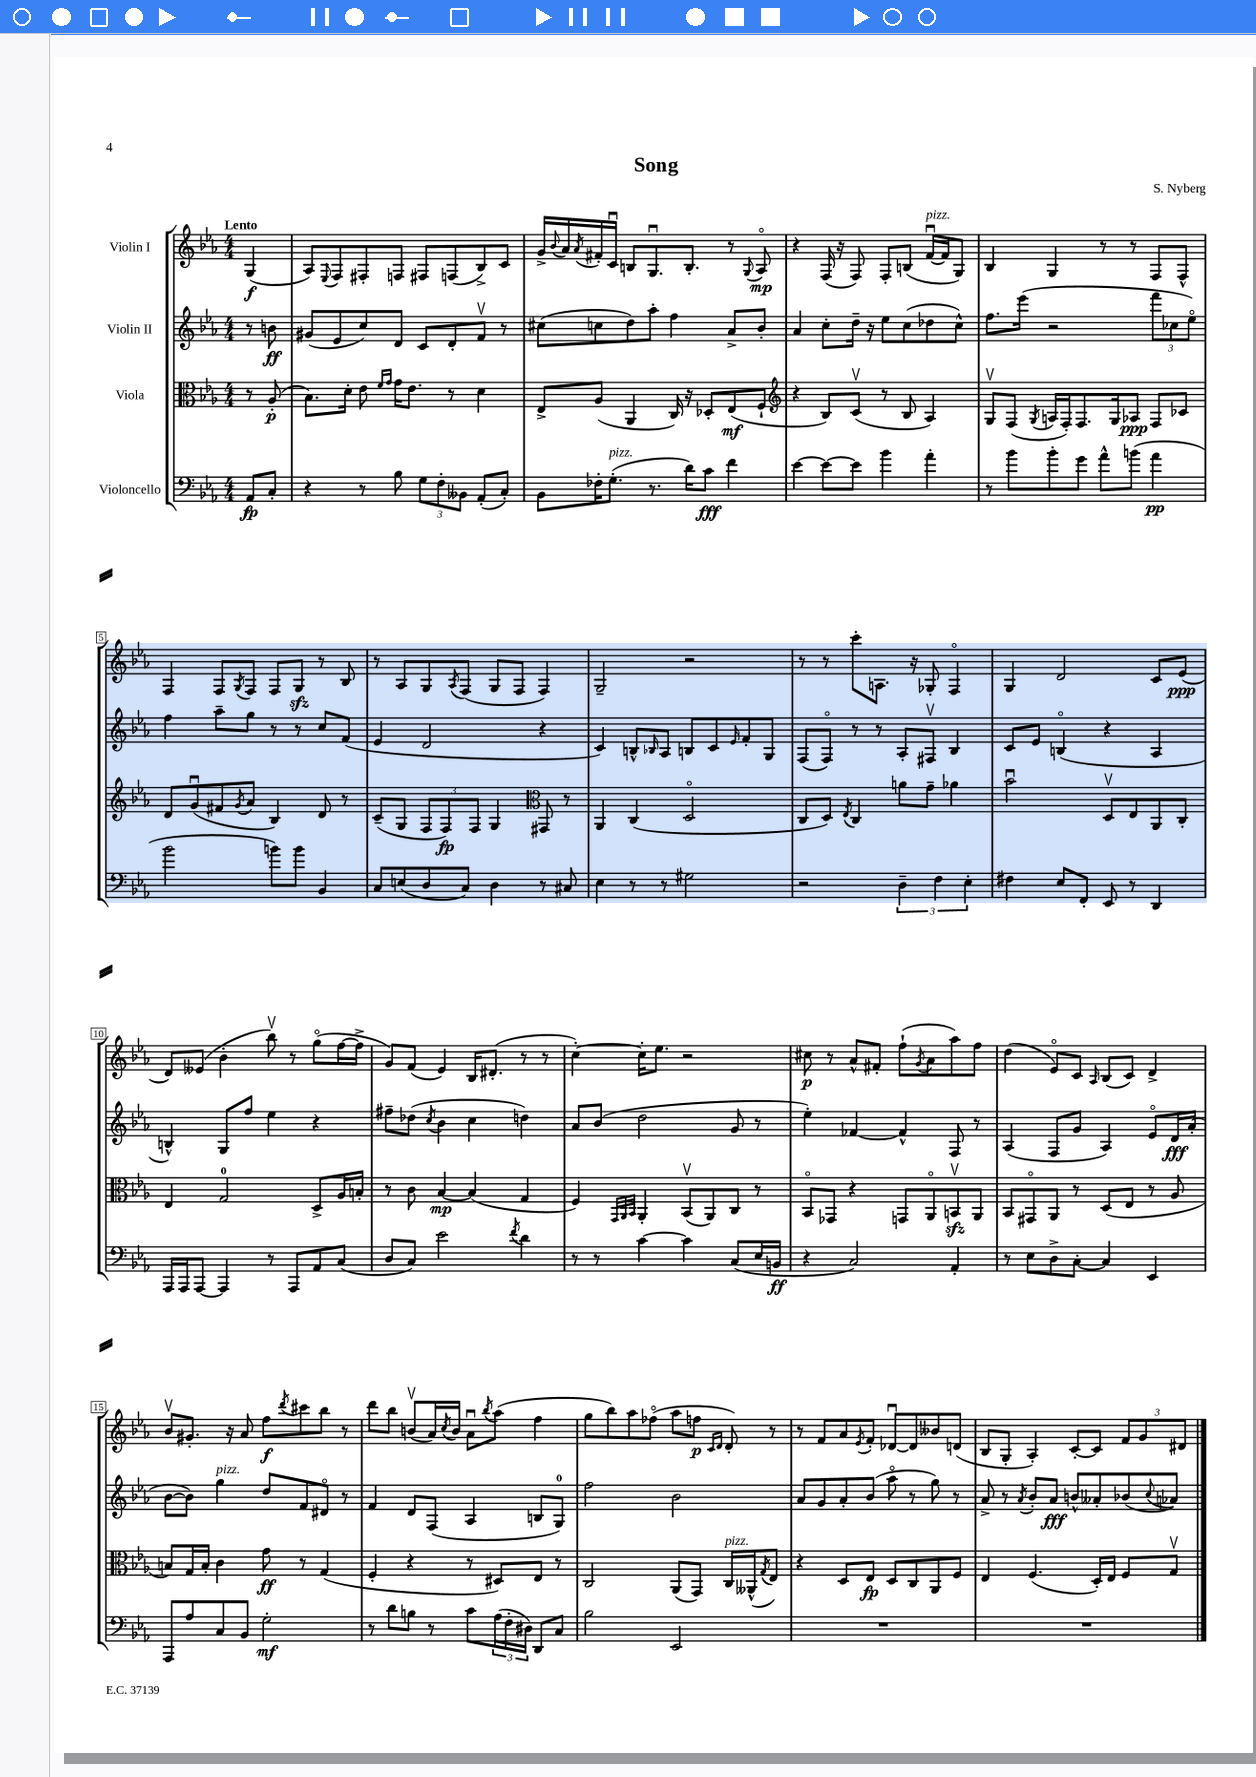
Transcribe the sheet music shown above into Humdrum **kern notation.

**kern	**kern	**kern	**kern
*staff4	*staff3	*staff2	*staff1
*clefF4	*clefC3	*clefG2	*clefG2
*k[b-e-a-]	*k[b-e-a-]	*k[b-e-a-]	*k[b-e-a-]
*M4/4	*M4/4	*M4/4	*M4/4
8AA-	8r	8r	(4G
8C'	(8A-'	8b	.
=	=	=	=
4r	8.B-)	(8g#	8A-)
.	.	.	8qqE-
.	.	8e-	8F
.	16d'	.	.
8r	8e-	8cc)	8F#'
.	16qqf	.	.
.	16qqg	.	.
8B-	16g	8d	8F
.	8.e-	.	.
12G	.	8c	8F#
12F'	.	.	.
.	8r	8d'	(8F
12BB--	.	.	.
(8AA-'	4d	8fv	8B-^)
8C')	.	8r	8c
=	=	=	=
8BB-	8E-^	(8cc#	16g^
.	.	.	8qqb-
.	.	.	16a-
.	.	.	8qa-
16F-'	(8A-	8cc	16f#'
(8.G'	.	.	16cu
.	4AA-	8dd)	8B
8.r	.	8aa-'	8.Gu
.	16C)	4ff	.
16d)	16r	.	8.B'
8c	8D-'	.	.
4f	(8E-	8a-^	8r
.	.	.	8qqG
.	8F`	8b-'	8A-o
=	=	=	=
*	*clefG2	*	*
[4e-	4r	4a-	4r
8e-_	8B-)	8cc'	(16F
.	.	.	16r
8e-]	(8cv	16dd~	8F)
.	.	16r	.
4b-	8r	8ee-	8F'
.	8B-	(8cc	(8B
4a-'	4A-)	8dd-	[16fu
.	.	.	16f]
.	.	8cc^^)	8G)
=	=	=	=
8r	8Gv	8.ff	4B-
8b-	(8F	.	.
.	.	(16eee-	.
.	8qG	.	.
8b-'	16A	2r	4G
.	16F')	.	.
8g	8.F	.	.
8a-^^	.	.	8r
.	16G	.	.
(8b	8A-	.	8r
4a-	8F	12fff	8F
.	.	12cc-	.
.	8c-	.	8F^^
.	.	12ee-o)	.
=	=	=	=
2b-	8d	4ff	4F
.	(8gu	.	.
.	8f#	8aa-~	8F
.	8qg	.	8qG
.	8a-	8gg	8F
8b)	4B-)	8r	8F
8b	.	8r	8G
4BB-	8d	8cc	8r
.	8r	(8f	8B-
=	=	=	=
8C	(8c~	4e-	8r
(8E	8G	.	8A-
8D	12F	2d	8G
.	12F)	.	.
.	.	.	8qA-
8C)	.	.	(8F
.	12F	.	.
4D	4G	.	8G
.	.	.	8F
*	*clefC3	*	*
8r	8GG#	4r	4F)
8C#	8r	.	.
=	=	=	=
4E-	4AA-	4c)	2G~
8r	(4C	8B^^	.
.	.	16qqB-	.
8r	.	8A-	.
2G#	2Do	8B	2r
.	.	8c	.
.	.	16qqe-	.
.	.	8f'	.
.	.	8G	.
=	=	=	=
2r	8C	(8F	8r
.	8D)	8Fo)	8r
.	8qE-	.	.
.	4C	8r	8ccc'
.	.	8r	8.A
6D~	8a	8A-'	.
.	.	.	16r
.	8g~	8F#v	8G-'
6F	.	.	.
.	4a-	4B-	4Fo
6E-'	.	.	.
=	=	=	=
4F#	2b-u	8c	4G
.	.	8e-	.
8E-	.	(4Bo	2d
8FF'	.	.	.
8EE-	8Dv	4r	.
8r	8E-	.	.
4DD	8AA-	4A-	8c
.	8C'	.	(8e-
=	=	=	=
16AAA-	4E-	4B^^)	8d)
16AAA-	.	.	.
[8AAA-	.	.	(8e--
4AAA-]	2G	8G	4b-'
.	.	8ff	.
8r	.	4ee-	8bb-v)
8AAA-	.	.	8r
8AA-	8D^	4r	(8ggo
(8C	16A-	.	[16ff
.	16B'	.	16ff^]
=	=	=	=
8D	8r	8ff#~	8g)
8C)	8c	(8dd-	(8f
.	.	8qcc	.
2e-	[4B-	4b-	4e-)
.	(4B-]	4cc	16B-
.	.	.	(8.d#'
8qf	.	.	.
4d	4G	4dd)	8r
.	.	.	8r
=	=	=	=
8r	4F)	8a-	[4cc')
8r	.	(8b-	.
.	32qqGG	.	.
.	32qqAA-	.	.
.	32qqBB-	.	.
[4c	4AA-'	2dd	16cc']
.	.	.	8.ee-
4c]	(8BB-v	.	2r
.	8AA-)	.	.
(8C	8C	8g	.
16E-	8r	8r	.
16BB	.	.	.
=	=	=	=
4r	8BB-o	4ee-')	8cc#
.	8GG-	.	8r
2C)	4r	[4f-	8a-^^
.	.	.	8f#'
.	8GG	4f-^^]	(8ff`
.	.	.	8qg
.	8AA-o	.	8a-
4AA-'	8BBv	8F	8aa-)
.	8AA-	8r	8ff
=	=	=	=
8r	8BB-	(4A-	(4dd
8E-	8GG#o	.	.
8D^	8AA-	8F	8e-o)
[8C'	8r	8g	8c
.	.	.	16qqA-
4C]	(8D	4A-)	(8B-
.	8E-	.	8c)
4EE-	8r	8e-o	4d^
.	8A-	16d	.
.	.	(16a-'	.
=	=	=	=
8AAA-	8B)	[8b-	8b-v
8A-	16G	8b-])	8.g#'
.	16B'	.	.
8C	4c	4gg	.
.	.	.	16r
8BB-	.	.	8a-
2G'	8g	8dd	8ff
.	.	.	8qddd
.	8r	8f	8ccc#
.	(4G	8d#o	8bb-
.	.	8r	8r
=	=	=	=
8r	4F'	4f	8ddd
8d	.	.	8bb-
8B	4r	8d	(8bv
8r	.	(8F	16a-)
.	.	.	8qcc
.	.	.	16b
8c	8r	4A-	8a-u
.	.	.	8qbb-
(24A-	8D#)	.	(8aa-
24F'	.	.	.
24D#)	.	.	.
8DD	8E-	8B	4ff
8C	8r	8G)	.
=	=	=	=
2B-	2C	2ff	8gg
.	.	.	8bb-)
.	.	.	8aa-
.	.	.	(8ff-o
2EE-	(8AA-	2b-	8aa-
.	8GG)	.	8ff
.	.	.	16qqc
.	.	.	16qqd
.	16C	.	8d')
.	(16AA--^^	.	.
.	8qG	.	.
.	8E-)	.	8r
=	=	=	=
1r	4r	8a-	8r
.	.	8g	8f
.	8D	8a-'	8a-
.	.	.	8qe-
.	8E-	(8b-	8f'
.	8D	8aa-o	[8d-u
.	8C	8r	8d-]
.	8AA-	8gg)	8b--
.	8F	8r	(8d
=	=	=	=
1r	4E-	8a-^	8B-
.	.	8r	8G'
.	.	8qa-	.
.	(4.F	8b-'	4A-')
.	.	8a-	.
.	.	8b^^	[8c'
.	16D')	8a--'	8c]
.	16E-	.	.
.	8F	(8b-	12f
.	.	.	12g
.	.	8qqcc	.
.	8Gv	8a-)	.
.	.	.	12d#
==	==	==	==
*-	*-	*-	*-
